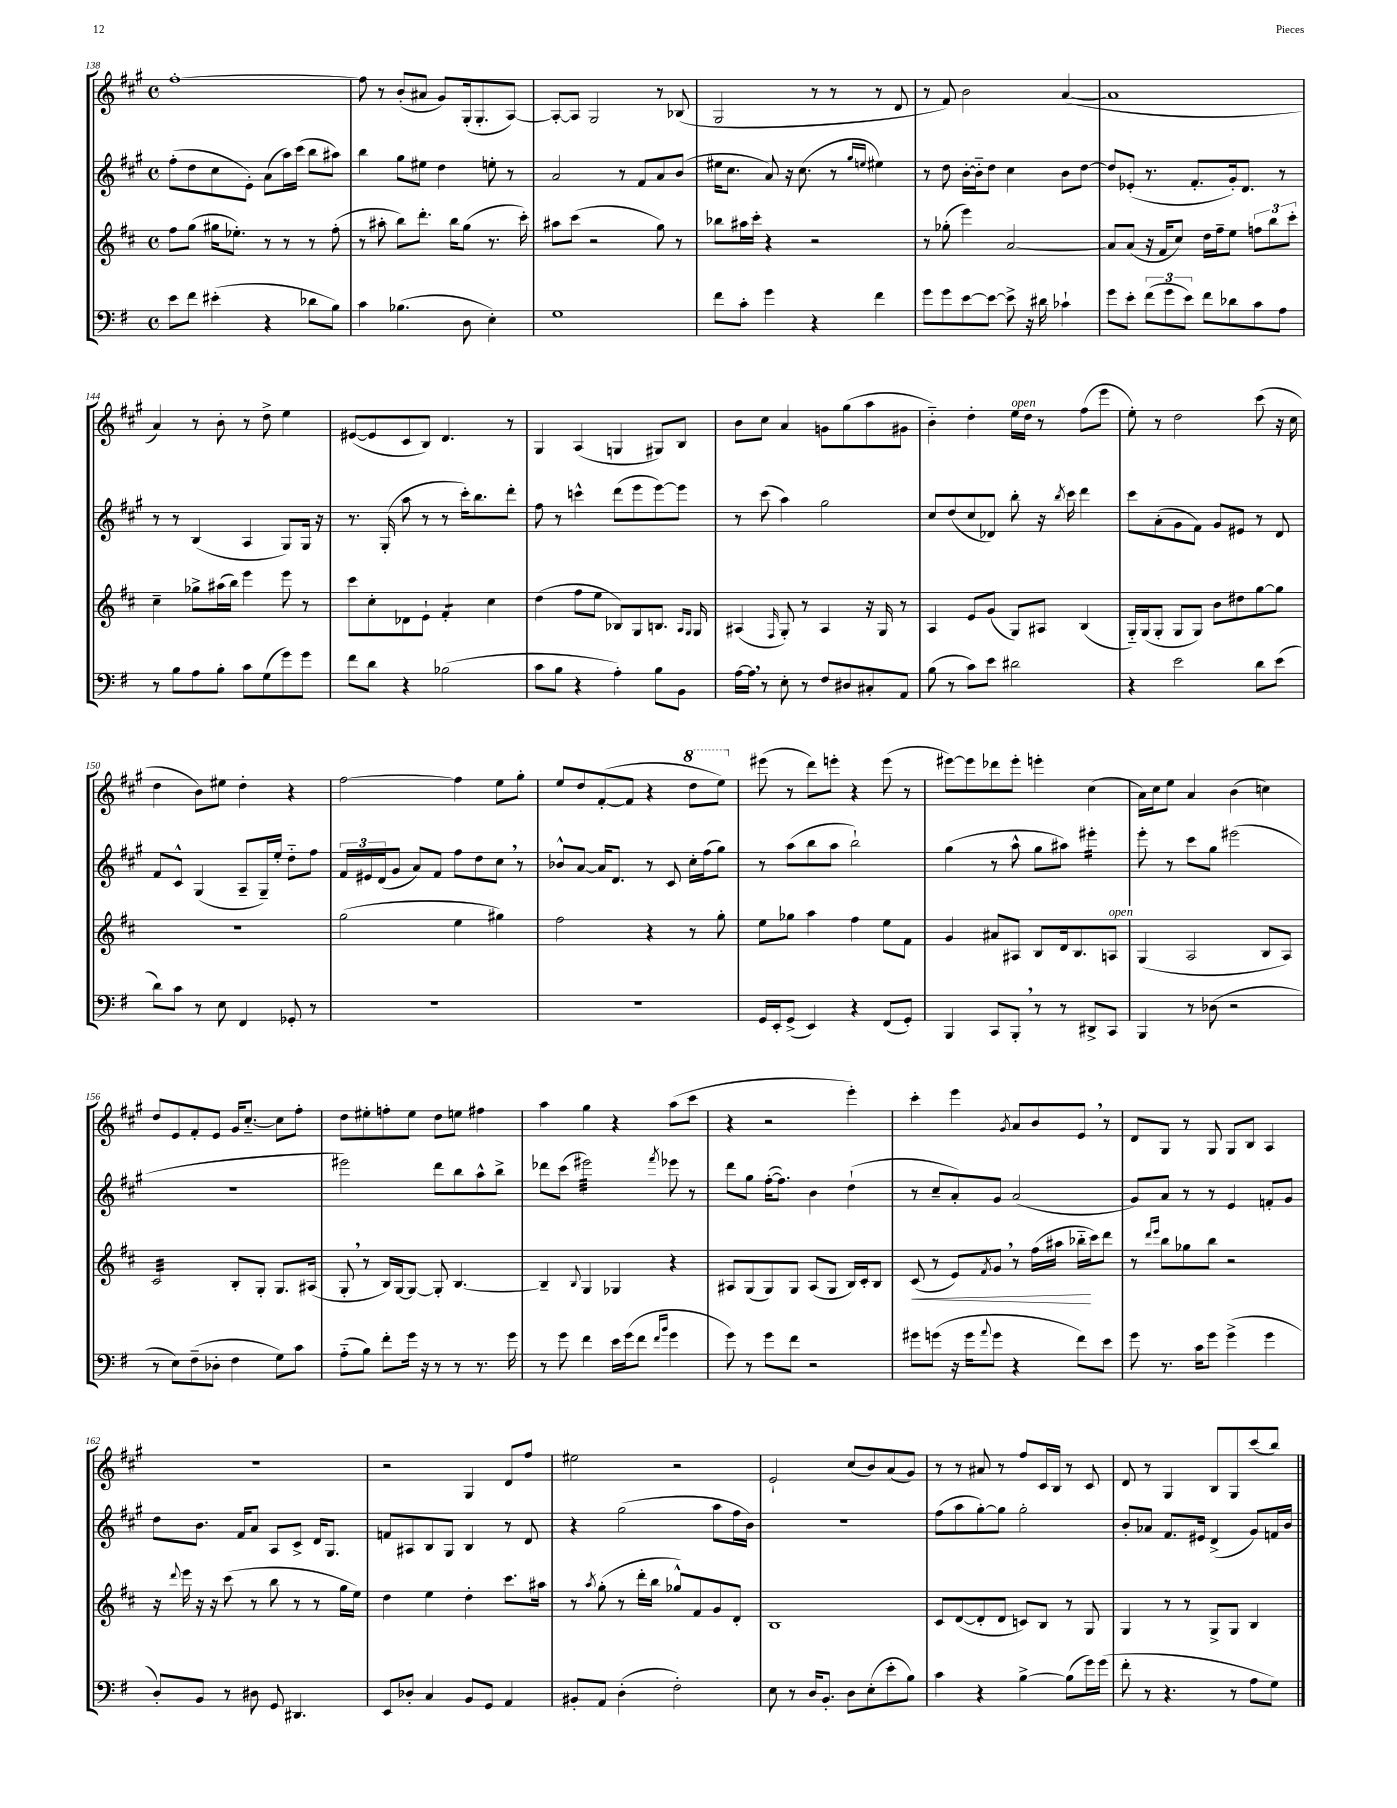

**kern	**kern	**kern	**kern
*staff4	*staff3	*staff2	*staff1
*clefF4	*clefG2	*clefG2	*clefG2
*k[f#]	*k[f#c#]	*k[f#c#g#]	*k[f#c#g#]
*M4/4	*M4/4	*M4/4	*M4/4
*met(c)	*met(c)	*met(c)	*met(c)
8e	8ff#	(8ff#'	[1ff#'
8f#	(8gg	8dd	.
(4e#'	16gg#	8cc#	.
.	8.ee-')	.	.
.	.	8e')	.
4r	8r	(8a	.
.	8r	16aa)	.
.	.	(16ccc#	.
8d-	8r	8bb	.
8B)	(8ff#'	8aa#)	.
=	=	=	=
4c	8r	4bb	8ff#]
.	8aa#'	.	8r
(4.B-	8bb)	8gg#	(8b'
.	8.ddd'	8ee#	8a#
.	.	4dd	8g#)
.	16bb	.	.
8D	(8gg	.	(16G#'
.	.	.	8.G#'
4E')	8.r	8ee'	.
.	.	8r	[8A)
.	16ccc#')	.	.
=	=	=	=
1G	8aa#	2a	8A'_
.	(8ccc#	.	8A]
.	2r	.	2G#
.	.	8r	.
.	.	8f#	.
.	8gg)	8a	8r
.	8r	(8b	(8B-
=	=	=	=
8f#	8bb-	16ee#	2G#
.	.	8.cc#	.
8c'	16aa#	.	.
.	16ccc#'	.	.
4g	4r	8a)	.
.	.	16r	.
.	.	(8.cc#	.
4r	2r	.	8r
.	.	8r	8r
.	.	16qqgg#	.
.	.	16qqee	.
4f#	.	4ee#)	8r
.	.	.	8d
=	=	=	=
8g	8r	8r	8r
8g	(8gg-'	8dd	8f#)
[8e	4eee)	[16b'	2b
.	.	16b'~]	.
8e_	.	8dd	.
8e^]	[2a	4cc#	.
16r	.	.	.
16d#	.	.	.
4c-`	.	8b	([4a
.	.	[8dd	.
=	=	=	=
8g	8a]	8dd]	1a]
8e'	(8a	(8e-'	.
(12f#	16r	8.r	.
.	16f#	.	.
12g	.	.	.
.	8cc#)	.	.
12e)	.	.	.
.	.	8.f#'	.
8f#	16dd	.	.
.	16ff#~	.	.
8d-	8ee	16g#')	.
.	.	8.d	.
8c	12ff	.	.
.	12bb	.	.
8A	.	8r	.
.	12ccc#'	.	.
=	=	=	=
8r	4cc#~	8r	4a)
8B	.	8r	.
8A	8gg-^	(4B	8r
8B'	(16aa#	.	8b'
.	16bb)	.	.
8c	4eee	4A	8r
(8G	.	.	8dd^
8g)	8eee	8G#)	4ee
8g	8r	16G#	.
.	.	16r	.
=	=	=	=
8f#	8ccc#	8.r	([8e#
8d	8cc#'	.	8e#]
.	.	(16G#'	.
4r	8d-	8aa	8c#
.	8e`	8r	8B)
(2B-	4f#'	8r	4.d
.	.	16ccc#')	.
.	.	8.bb	.
.	4cc#	.	.
.	.	8ddd'	8r
=	=	=	=
8c	(4dd	8ff#	4G#
8B	.	8r	.
4r	8ff#	4ccc^^	(4A
.	8ee	.	.
4A')	8B-)	(8ddd	4G
.	8G	8eee	.
8B	8.B	[8eee)	8G#)
8BB	.	8eee]	8B
.	16qqA	.	.
.	16qqG	.	.
.	16G	.	.
=	=	=	=
[16A	(4A#	8r	8b
16A]	.	.	.
8r	.	(8ccc#	8cc#
.	16qqF#	.	.
8E'	8G')	4aa)	4a
8r	8r	.	.
8F#	4A#	2gg#	8g
8D#	.	.	(8gg#
8C#'	16r	.	8aa
.	16G	.	.
8AA	8r	.	8g#
=	=	=	=
(8B	4A	8cc#	4b'~)
8r	.	(8dd	.
8c)	8e	8cc#	4dd'
8e	(8g	8d-)	.
2d#	8G)	8bb'	16ee
.	.	.	16dd
.	8A#	16r	8r
.	.	8qbb	.
.	.	16ccc#	.
.	(4B	4ddd	(8ff#
.	.	.	8eee
=	=	=	=
4r	16G'~)	8ccc#	8ee')
.	(16G	.	.
.	8G'	(8a'	8r
2e	8G	8g#	2dd
.	8G)	8f#)	.
.	8b	8g#	.
.	8dd#	8e#	.
8d	[8gg	8r	(8ccc#
(8e	8gg]	8d	16r
.	.	.	16cc#
=	=	=	=
8d)	1r	8f#	4dd
8c	.	8c#^^	.
8r	.	(4G#	8b)
8E	.	.	8ee#
4FF#	.	8A~	4dd'
.	.	16G#~)	.
.	.	16ee'	.
8GG-'	.	8dd'~	4r
8r	.	8ff#	.
=	=	=	=
1r	(2gg	24f#	[2ff#
.	.	24e#	.
.	.	(24d	.
.	.	8g#	.
.	.	8a)	.
.	.	8f#	.
.	4ee	8ff#	4ff#]
.	.	8dd	.
.	4gg#)	8cc#	8ee
.	.	8r	8gg#'
=	=	=	=
1r	2ff#	8b-^^	8ee
.	.	[8a	8dd
.	.	16a]	([8f#'
.	.	8.d	.
.	.	.	8f#]
.	4r	8r	4r
.	.	8c#	.
.	8r	16cc#'	8ddd
.	.	(16ff#	.
.	8gg'	8gg#)	8eee)
=	=	=	=
16GG	8ee	8r	(8eee#
16EE'	.	.	.
(8GG^	8gg-	(8aa	8r
4EE)	4aa	8bb	8ddd)
.	.	8aa	8eee'
4r	4ff#	2bb`)	4r
(8FF#	8ee	.	(8eee
8GG')	8f#	.	8r
=	=	=	=
4BBB	4g	(4gg#	[8eee#)
.	.	.	8eee#]
8CC	8a#	8r	8ddd-
8BBB'	8A#	8aa^^	8eee#'
8r	8B	8gg#	4eee'
8r	16d	8aa#)	.
.	8.B	.	.
8DD#^	.	4eee#'	(4cc#
8CC	8A	.	.
=	=	=	=
4BBB	(4G	8eee'	16a)
.	.	.	16cc#
.	.	8r	8ee
8r	2A	8ccc#	4a
(8D-	.	8gg#	.
2r	.	(2eee#	(4b
.	8B	.	4cc)
.	8A)	.	.
=	=	=	=
8r	2c#	1r	8dd
8E)	.	.	8e
(8F#~	.	.	8f#'
8D-'	.	.	8e
4F#	8B'	.	16g#
.	.	.	[8.cc#'~
.	8G'	.	.
8G)	8.G	.	8cc#]
8c	.	.	8ff#'
.	(16A#	.	.
=	=	=	=
(8A'~	8G'	2eee#)	8dd
8B)	8r	.	8ee#'
8f#'	16B)	.	8ff'
.	[16G	.	.
16g	8G_	.	8ee#
16r	.	.	.
8r	8G']	8ddd	8dd
8r	[4.B	8bb	8ee
8.r	.	8aa^^	4ff#
.	.	8bb^	.
16g	.	.	.
=	=	=	=
8r	4B~]	8ddd-	4aa
8g	.	(8ccc#	.
.	8qqB	.	.
4f#	4G	2eee#)	4gg#
16e	4G-	.	4r
(16g	.	.	.
8f#	.	.	.
16qqf#	.	.	.
16qqb	.	8qfff#	.
4g	4r	8eee-	(8aa
.	.	8r	8ccc#
=	=	=	=
8g)	8A#	8ddd	4r
8r	(8G	8gg#	.
8g	8G)	([16ff#'	2r
.	.	8.ff#])	.
8f#	8G	.	.
2r	(8A#	4b	.
.	8G	.	.
.	16B)	(4dd`	4eee')
.	16c#'	.	.
.	8B	.	.
=	=	=	=
8g#	(8c#	8r	4ccc#'
(8g	8r	8cc#~	.
16r	8e)	8a')	4eee
16g	.	.	.
8qqa	8qf#	.	.
8g	8g	8g#	.
.	.	.	8qg#
4r	8r	(2a	8a
.	(16ff#	.	8b
.	16aa#	.	.
8f#)	16bb-'~	.	8e
.	16ccc#)	.	.
8e	8ddd	.	8r
=	=	=	=
8g	8r	8g#)	8d
.	16qqddd	.	.
.	16qqeee	.	.
8.r	8bb	8a	8G#
.	8gg-	8r	8r
16c	.	.	.
8g	8bb	8r	8G#
(4g^	2r	4e	8G#
.	.	.	8B
4g	.	8f'	4A
.	.	8g#	.
=	=	=	=
8D')	16r	8dd	1r
.	8qqddd	.	.
.	16eee	.	.
8BB	16r	8.b	.
.	16r	.	.
8r	(8ccc#	.	.
.	.	16f#	.
8D#	8r	8a	.
8GG	8bb	8A	.
4.DD#	8r	8c#^	.
.	8r	16d	.
.	.	8.G#	.
.	16gg	.	.
.	16ee)	.	.
=	=	=	=
8EE	4dd	8f	2r
8D-'	.	8A#	.
4C	4ee	8B	.
.	.	8G#	.
8BB	4dd'	4B	4G#
8GG	.	.	.
4AA	8.ccc#	8r	8d
.	.	8d	8ff#
.	16aa#	.	.
=	=	=	=
8BB#'	8r	4r	2ee#
.	8qaa	.	.
8AA	(8gg'	.	.
(4D'	8r	(2gg#	.
.	16ddd'	.	.
.	16bb	.	.
2F#')	8gg-^^)	.	2r
.	8f#	.	.
.	8g	8aa	.
.	8d'	16ff#	.
.	.	16b)	.
=	=	=	=
8E	1B	1r	2e`
8r	.	.	.
16D	.	.	.
8.BB'	.	.	.
8D	.	.	(8cc#
(8E'	.	.	8b)
8e'	.	.	(8a
8B)	.	.	8g#)
=	=	=	=
4c	8c#	(8ff#	8r
.	([8d	8aa	8r
4r	8d']	[8gg#')	8a#
.	8d	8gg#]	8r
[4B^	8c)	2gg#'	8ff#
.	8B	.	16c#
.	.	.	16B
(8B]	8r	.	8r
16g)	8G	.	8c#
(16g	.	.	.
=	=	=	=
8f#'	4G	8b'	8d
8r	.	8a-	8r
4.r	8r	8.f#	4G#
.	8r	.	.
.	.	16e#	.
.	8G^	(4d^	8B
8r	8G	.	8G#
8A	4B	8g#)	(8ccc#
8G)	.	16f	8bb)
.	.	16b	.
==	==	==	==
*-	*-	*-	*-
